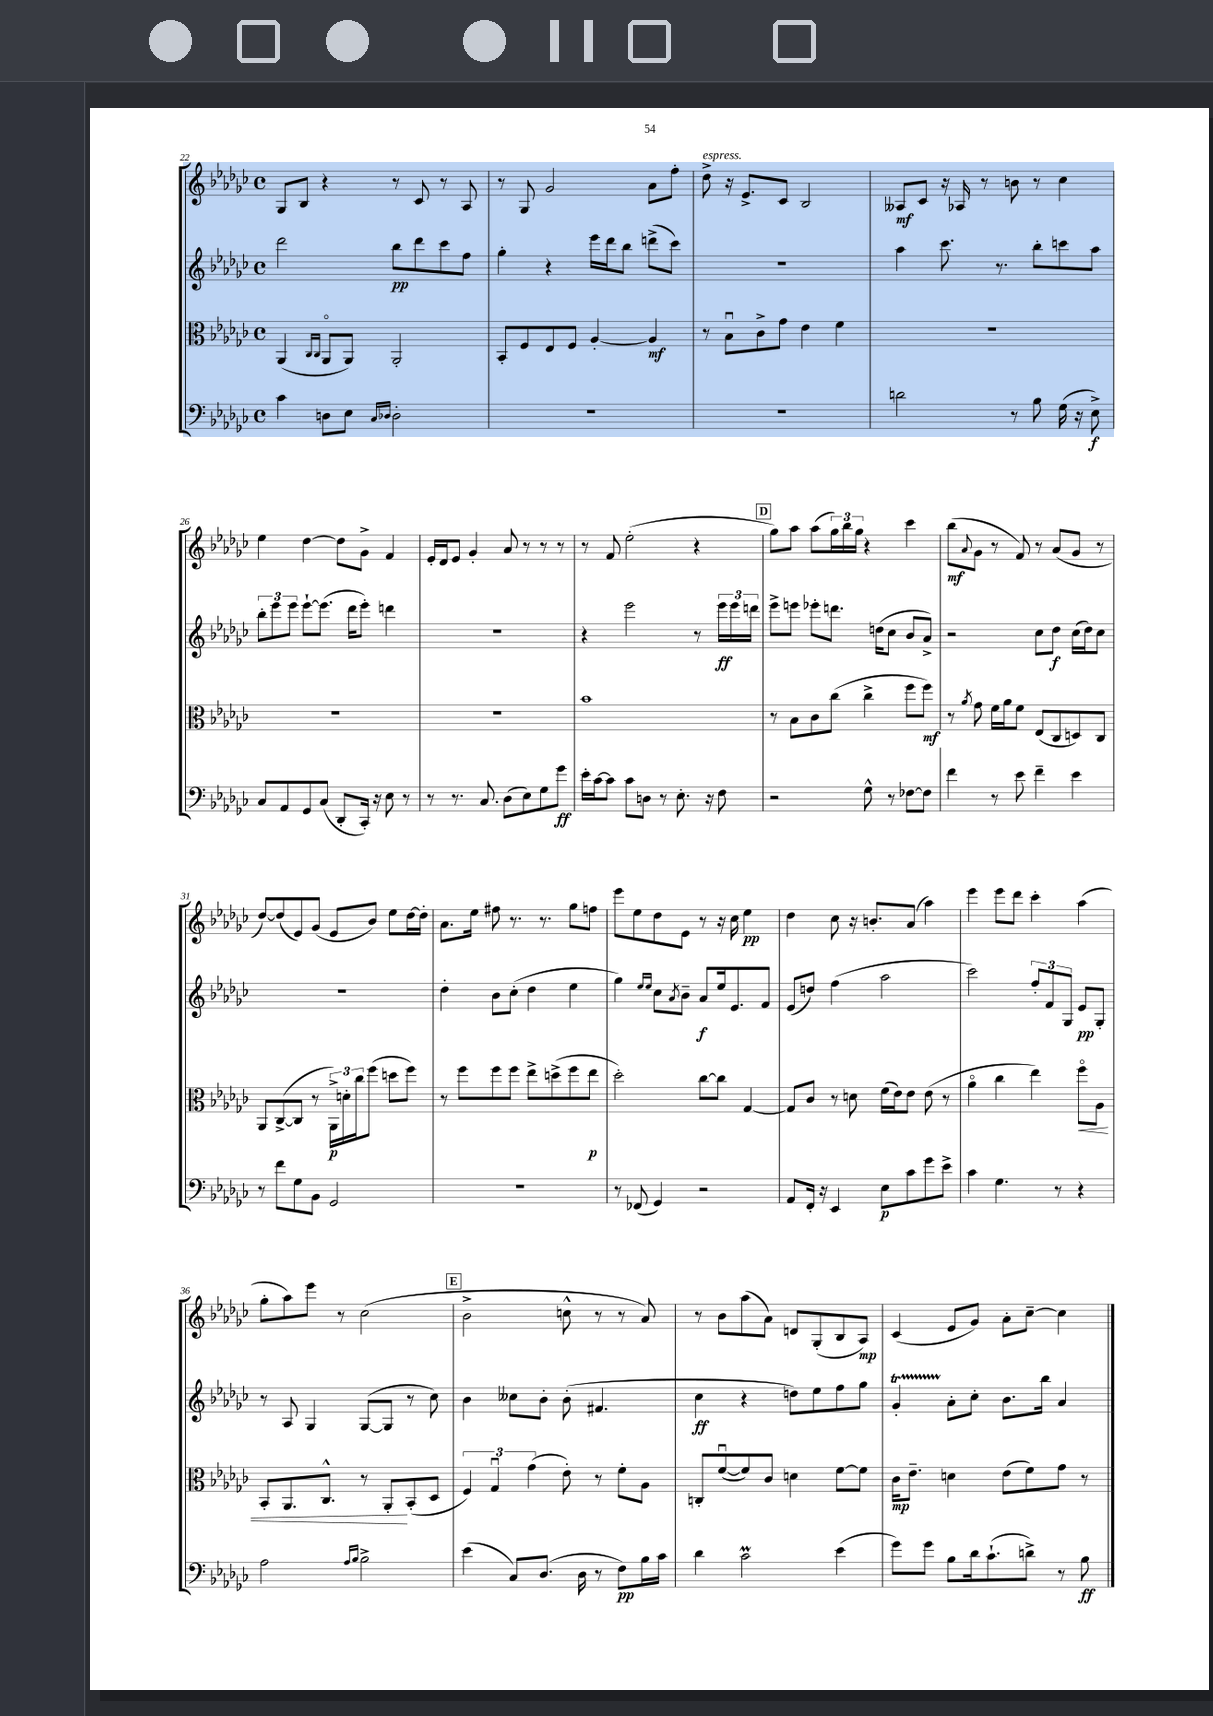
<<
\new StaffGroup <<
\new Staff = "s0" {
    \clef treble \key ges \major \defaultTimeSignature \time 4/4
    ges8 bes8 r4 r8 ces'8 r8 aes8 |
    r8 ges8 ges'2 aes'8 f''8-. |
    des''8->^\markup { \italic "espress." } r16 ees'8.-> ces'8 bes2 |
    aeses8\mf ces'8 r16 aes16 r8 b'8 r8 ces''4 |
    ees''4 des''4~ des''8 ges'8-> f'4 |
    ees'16-. des'16 ees'8 ges'4-. aes'8 r8 r8 r8 |
    r8 f'8 ees''2-.( r4 |
    \mark \markup { \box "D" } ges''8) aes''8 aes''8( \tuplet 3/2 { ges''16) bes''16 ges''16 } r4 ces'''4 |
    bes''8\mf( \appoggiatura { aes'8 } ges'8 r8 f'8) r8 aes'8( ges'8 r8 |
    des''8~) des''8( ees'8) ges'8( ees'8 bes'8) ees''8 des''16~ des''16-. |
    aes'8. ees''16 fis''8 r8. r8. ges''8 f''8 |
    ees'''8 ees''8 des''8 ees'8 r8 r16 ces''16 ees''4\pp |
    des''4 ces''8 r16 b'8.-. aes'8( aes''4) |
    ees'''4 ees'''8 des'''8 ces'''4-. aes''4( |
    ges''8-. aes''8) ees'''8 r8 ces''2( |
    \mark \markup { \box "E" } bes'2-> c''8-^ r8 r8 aes'8) |
    r8 bes'8 aes''8( aes'8) d'8 ges8-.( bes8 aes8\mp) |
    ces'4( ees'8 ges'8) aes'8-. ces''8~-- ces''4 \bar "|." |
}
\new Staff = "s1" {
    \clef treble \key ges \major \defaultTimeSignature \time 4/4
    des'''2 bes''8\pp des'''8 ces'''8 f''8 |
    ges''4-. r4 ees'''16 des'''16 bes''8 d'''8->( ces'''8) |
    R1 |
    aes''4 ces'''8. r8. bes''8-. c'''8 aes''8 |
    \tuplet 3/2 { bes''8-. ees'''8 ees'''8 } ees'''8~-! ees'''8.( des'''16 ees'''8-.) d'''4 |
    R1 |
    r4 ees'''2 r8 \tuplet 3/2 { ees'''16\ff ees'''16 d'''16 } |
    \mark \markup { \box "D" } ees'''8-> e'''8 ees'''8-. d'''8. d''16( ces''8 bes'8 aes'8->) |
    r2 ces''8 des''8\f ces''16( des''16) ces''8 |
    R1 |
    des''4-. bes'8 ces''8-.( des''4 ees''4 |
    ges''4) \grace { ees''16 ees''16 } ces''8 \acciaccatura { aes'8 } bes'8-- aes'8\f ees''16 ees'8. f'8 |
    ees'8( d''8) f''4( aes''2 |
    ces'''2) \tuplet 3/2 { f''8-. f'8 ges8 } ees'8\pp ges8-. |
    r8 aes8 ges4 ges8~( ges8 r8 ces''8) |
    \mark \markup { \box "E" } bes'4 ceses''8 bes'8-. bes'8-.( fis'4. |
    ces''4\ff r4 d''8) ees''8 f''8 ges''8 |
    ges'4-.\startTrillSpan aes'8-.\stopTrillSpan ces''8-. bes'8. bes''16 aes'4 \bar "|." |
}
\new Staff = "s2" {
    \clef alto \key ges \major \defaultTimeSignature \time 4/4
    aes,4( \grace { ces16 ces16 } aes,8\flageolet aes,8) aes,2-. |
    bes,8-. f8 ees8 f8 aes4~-. aes4\mf |
    r8 bes8\downbow ces'8-> ges'8 ees'4 f'4 |
    R1 |
    R1 |
    R1 |
    bes'1 |
    \mark \markup { \box "D" } r8 bes8 ces'8 ces''8( ces''4-> f''8 f''8\mf) |
    r8 \acciaccatura { aes'8 } ges'8 f'16 aes'16 f'8 ees8( ces8 d8) ces8 |
    aes,8 ces8~->( ces8 r8 \tuplet 3/2 { aes,16->\p) d'16-. ces''16 } f''8( d''8 f''8) |
    r8 f''8 f''8 f''8 ees''8-> d''8->( f''8 ees''8\p |
    des''2-.) ces''8~ ces''8 ges4~ |
    ges8 ces'8 r8 d'8 f'16( ees'16) ees'8 ees'8( r8 |
    aes'4\flageolet ces''4 ees''4) f''8\flageolet\< aes8 |
    bes,8-. aes,8. ces8.-^ r8 aes,8-.\! bes,8-.( des8 |
    \mark \markup { \box "E" } \tuplet 3/2 { f4) ges4\downbow ges'4( } ees'8-.) r8 f'8-. aes8 |
    c8-. f'8~\downbow( f'8) ces'8 d'4 f'8~ f'8 |
    ces'16\mp ees'8.-- d'4 ees'8( f'8) ges'8 r8 \bar "|." |
}
\new Staff = "s3" {
    \clef bass \key ges \major \defaultTimeSignature \time 4/4
    ces'4 d8 ees8 \grace { ces16 des16 } des2-. |
    R1 |
    R1 |
    d'2 r8 bes8 ges16( r16 ees8->\f) |
    ces8 aes,8 ges,8 ces8( des,8-. ces,16-.) r16 ees8 r8 |
    r8 r8. ces8. des8( ees8) ges8 ges'8\ff |
    ees'16-. ces'16~ ces'8 ces'8 d8 r8 ees8.-. r16 f8 |
    \mark \markup { \box "D" } r2 ges8-^ r8 fes8~ fes8 |
    f'4 r8 ees'8 f'4-- ees'4 |
    r8 f'8 ges8 bes,8 ges,2 |
    r1 |
    r8 fes,8( ges,4) r2 |
    aes,8 f,16-. r16 ees,4 ees8\p ces'8 ges'8 ees'8-> |
    ces'4 ges4. r8 r4 |
    aes2 \grace { aes16 bes16 } bes2-> |
    \mark \markup { \box "E" } ees'4( ces8) des8.( des16 r8 f8\pp) bes16 ces'16 |
    des'4 ces'2\prall ees'4( |
    ges'8) ges'8 bes8 des'16 ces'8.-!( d'8->) r8 bes8\ff \bar "|." |
}
>>
>>
\layout { \context { \Score currentBarNumber = #22 } }
